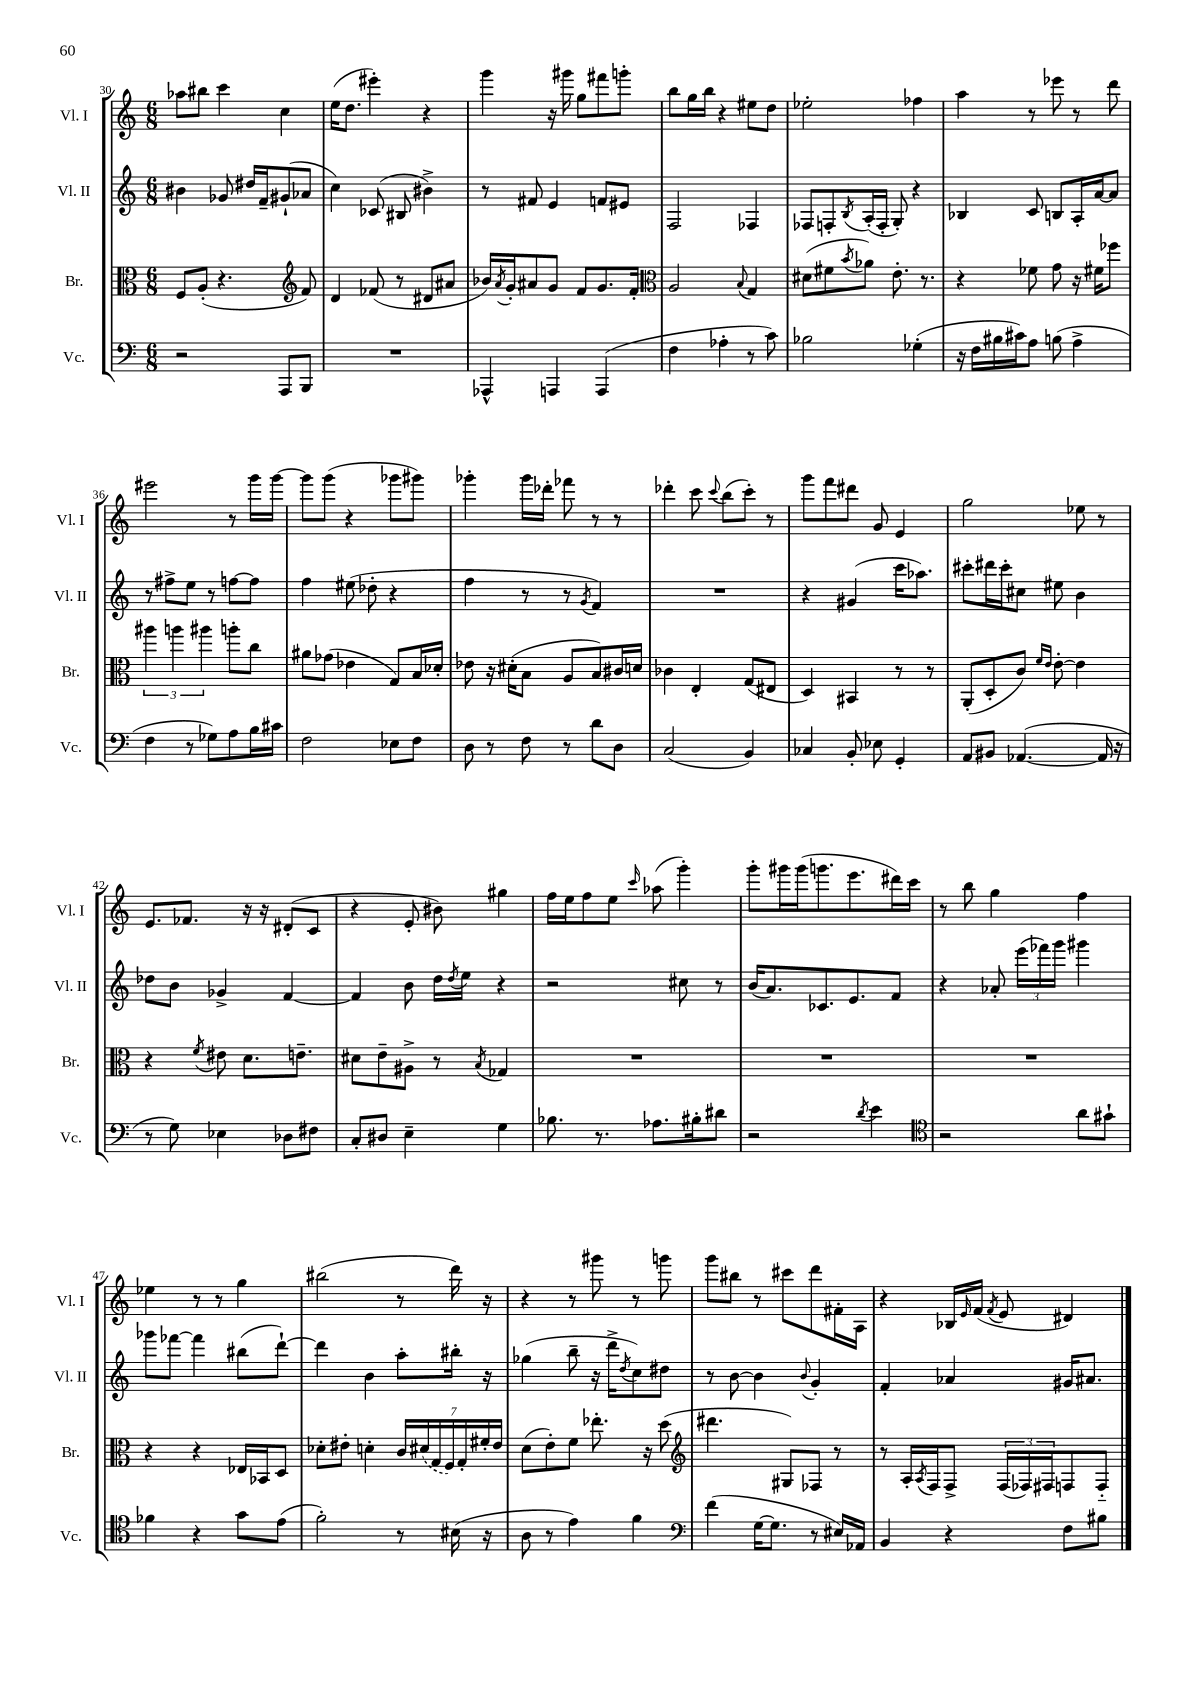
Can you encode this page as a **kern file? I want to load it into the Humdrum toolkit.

**kern	**kern	**kern	**kern
*staff4	*staff3	*staff2	*staff1
*clefF4	*clefC3	*clefG2	*clefG2
*k[]	*k[]	*k[]	*k[]
*M6/8	*M6/8	*M6/8	*M6/8
2r	8F	4b#	8aa-
.	(8A'	.	8bb#
.	4.r	8g-	4ccc
.	.	16dd#	.
.	.	16f~	.
8AAA	.	(8g#`	4cc
*	*clefG2	*	*
8BBB	8f)	8a-	.
=	=	=	=
2.r	4d	4cc)	(16ee
.	.	.	8.dd
.	(8f-	(8c-	4eee#')
.	8r	8B#	.
.	8d#	4b#^)	4r
.	8a#	.	.
=	=	=	=
4AAA-^^	16b-)	8r	4ggg
.	8qa	.	.
.	16g'	.	.
.	8a#	8f#	.
4AAA	8g	4e	16r
.	.	.	16ggg#
.	8f	.	8gg
(4AAA	8.g	8f	8fff#
.	.	8e#	8ggg'
.	16f'	.	.
=	=	=	=
*	*clefC3	*	*
4F	2A	2F	8bb
.	.	.	16gg
.	.	.	16bb
4A-'	.	.	4r
.	8qqB	.	.
8r	4G	4F-	8ee#
8c)	.	.	8dd
=	=	=	=
2B-	(8d#	8F-	2ee-'
.	8f#	8F'	.
.	8qb	8qB	.
.	8a-)	(16A'	.
.	.	16F'	.
.	8.e'	8G')	.
(4G-'	.	4r	4ff-
.	8.r	.	.
=	=	=	=
16r	4r	4B-	4aa
16F	.	.	.
16B#	.	.	.
16c#)	.	.	.
8A	8f-	8c	8r
(8B	8g	8B	8eee-
4A^	16r	16A'	8r
.	16f#	[16a	.
.	8ff-	8a]	8ddd
=	=	=	=
4F	6aa#	8r	2eee#
.	.	8ff#^	.
.	6aa	.	.
8r	.	8ee	.
.	6aa#	.	.
8G-)	.	8r	.
8A	8aa'	[8ff	8r
16B	8cc	8ff]	16ggg
16c#	.	.	[16ggg
=	=	=	=
2F	8a#	4ff	8ggg]
.	(8g-	.	(8ggg
.	4e-	(8ee#	4r
.	.	8dd-'	.
8E-	8G)	4r	8ggg-
8F	16B	.	8ggg#)
.	16d-'	.	.
=	=	=	=
8D	8e-	4ff	4ggg-'
8r	16r	.	.
.	(16d#'	.	.
8F	8B	8r	16ggg-
.	.	.	16ddd-'
8r	8A	8r	8fff-
.	.	8qg	.
8d	8B)	4f)	8r
8D	16c#	.	8r
.	16d	.	.
=	=	=	=
(2C	4c-	2.r	4ddd-'
.	4E'	.	8ccc
.	.	.	8qqccc
.	.	.	(8bb
4BB)	(8G	.	8ccc')
.	8E#	.	8r
=	=	=	=
4C-	4D)	4r	8ggg
.	.	.	8fff
8BB'	4BB#	(4g#	8ddd#
8E-	.	.	8g
4GG'	8r	16ccc	4e
.	.	8.aa-)	.
.	8r	.	.
=	=	=	=
8AA	(8AA'	8ccc#'	2gg
8BB#	8D'	16ddd#	.
.	.	16ccc#'	.
([4.AA-	8c)	8cc#	.
.	16qqf	.	.
.	16qqe	.	.
.	[8e'	8ee#	.
.	4e]	4b	8ee-
16AA-]	.	.	8r
16r	.	.	.
=	=	=	=
8r	4r	8dd-	8.e
8G)	.	8b	.
.	.	.	8.f-
.	8qf	.	.
4E-	8e#	4g-^	.
.	8.d	.	16r
.	.	.	16r
8D-	.	[4f	(8d#'
.	8.e~	.	.
8F#	.	.	8c
=	=	=	=
8C'	8d#	4f]	4r
8D#	8e~	.	.
4E~	8A#^	8b	8e'
.	8r	16dd	8b#)
.	.	8qdd	.
.	.	16ee	.
.	8qB	.	.
4G	4G-	4r	4gg#
=	=	=	=
8.B-	2.r	2r	16ff
.	.	.	16ee
.	.	.	8ff
8.r	.	.	.
.	.	.	8ee
.	.	.	16qqccc
8.A-	.	.	(8aa-
.	.	8cc#	4ggg')
16B#'	.	.	.
8d#	.	8r	.
=	=	=	=
2r	2.r	(16b	8ggg'
.	.	8.a)	.
.	.	.	16ggg#
.	.	.	(16ggg#
.	.	8.c-	8.ggg
.	.	8.e	8.eee
8qd	.	.	.
4e	.	.	.
.	.	8f	16ddd#)
.	.	.	16ccc
=	=	=	=
*clefC4	*	*	*
2r	2.r	4r	8r
.	.	.	8bb
.	.	8a-'	4gg
.	.	(24eee	.
.	.	24fff-)	.
.	.	24ggg	.
8a	.	4ggg#	4ff
8g#`	.	.	.
=	=	=	=
4f-	4r	8ggg-	4ee-
.	.	[8fff-	.
4r	4r	4fff-]	8r
.	.	.	8r
8g	16E-	(8bb#	4gg
.	16BB-	.	.
(8e	8D	[8ddd`)	.
=	=	=	=
2f')	8d-'	4ddd]	(2bb#
.	8e#'	.	.
.	4d'	4b	.
8r	28c	8aa'	8r
.	(28d#	.	.
.	28G	.	.
.	28F)	.	.
(16B#	.	16bb#'	16ddd)
.	28G'	.	.
.	28f#'	.	.
16r	.	16r	16r
.	28e#	.	.
=	=	=	=
8A	(8d	(4gg-	4r
8r	8e')	.	.
4e)	8f	8bb~	8r
.	8.ee-'	16r	8ggg#
.	.	16ddd^	.
.	.	8qdd	.
4f	.	8cc)	8r
.	16r	.	.
.	(8dd	8dd#	8ggg
=	=	=	=
*clefF4	*clefG2	*	*
(4f	4.ddd#	8r	8ggg
.	.	[8b	8bb#
[16G	.	4b]	8r
8.G]	.	.	.
.	8G#)	.	8ccc#
.	.	8qqb	.
8r	8F-	4g'	8ddd
16E#)	8r	.	16f#'
16AA-	.	.	16A
=	=	=	=
4BB	8r	4f'	4r
.	16A'	.	.
.	8qA	.	.
.	16F	.	.
4r	8F^	4a-	16B-
.	.	.	16qqe
.	.	.	(16f
.	.	.	8qf
.	(24F	.	8e
.	24F-)	.	.
.	24F#	.	.
8F	8F	16g#	4d#)
.	.	8.a#	.
8B#	8F'~	.	.
==	==	==	==
*-	*-	*-	*-
